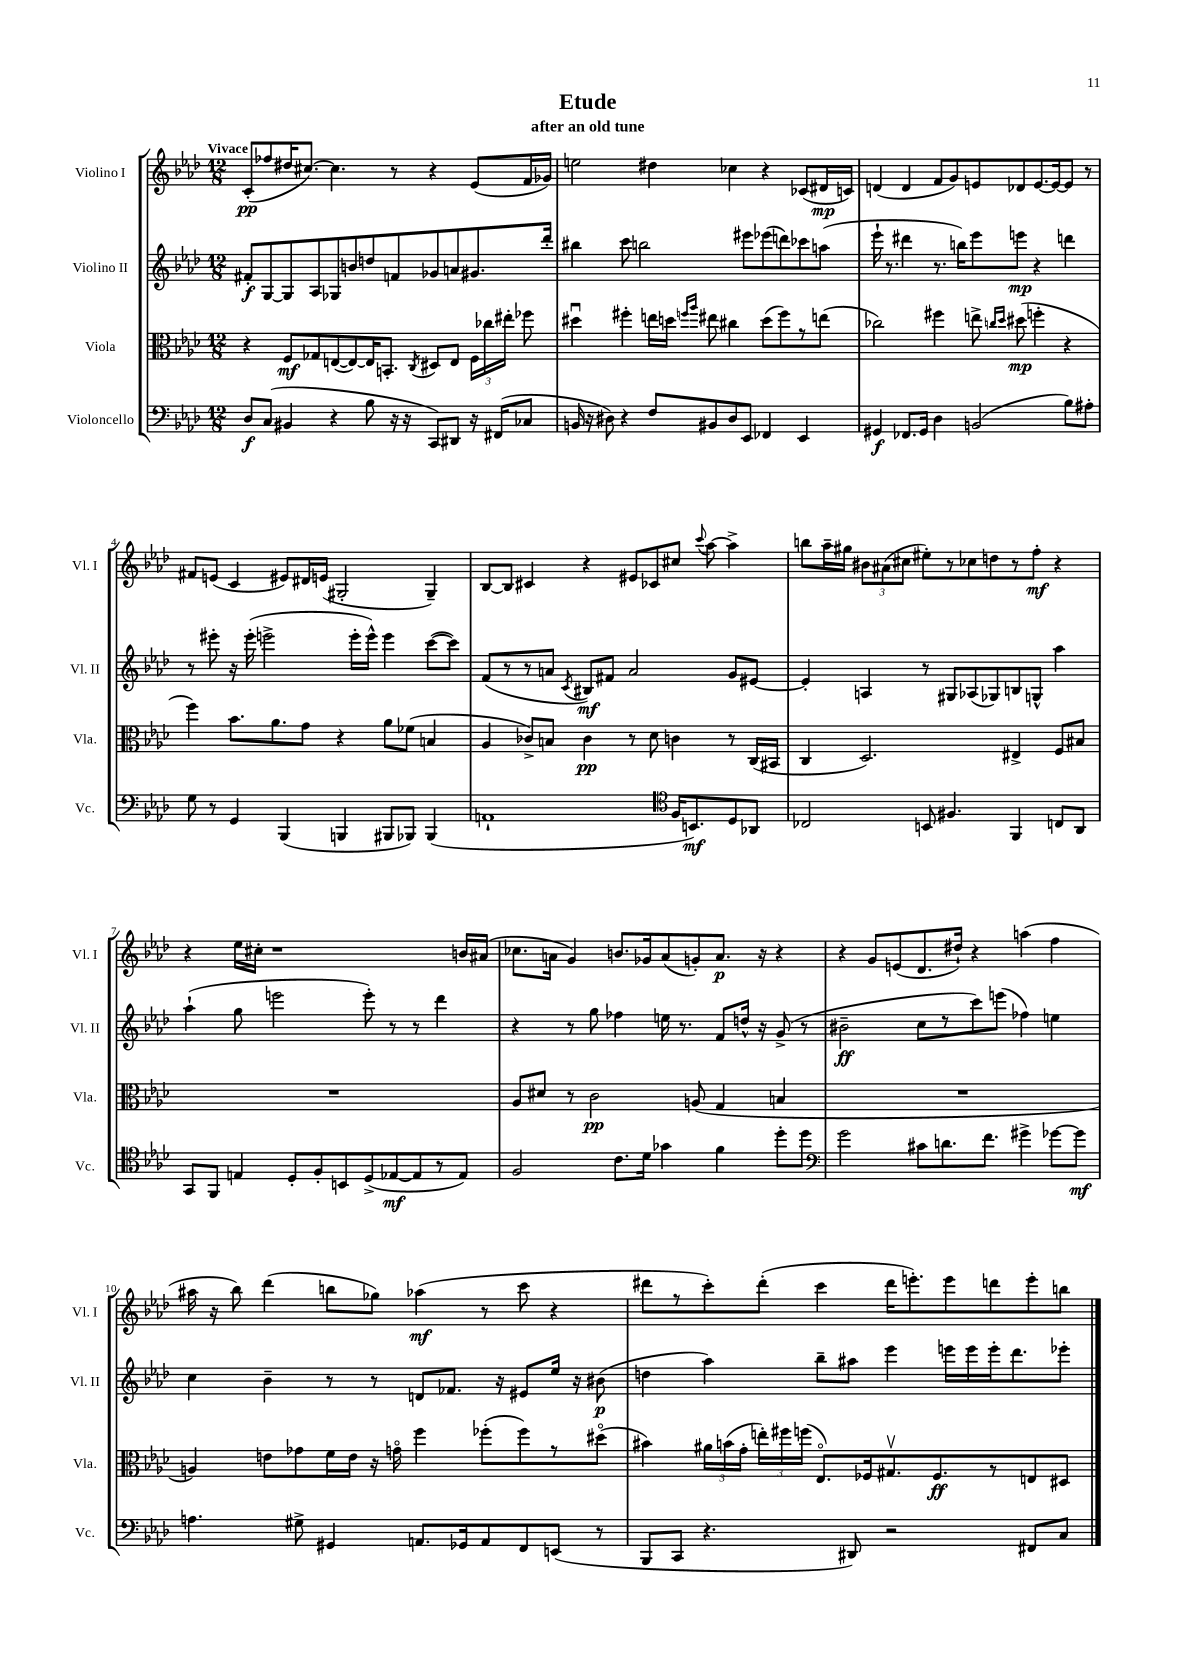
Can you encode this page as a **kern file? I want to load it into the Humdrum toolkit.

**kern	**kern	**kern	**kern
*staff4	*staff3	*staff2	*staff1
*clefF4	*clefC3	*clefG2	*clefG2
*k[b-e-a-d-]	*k[b-e-a-d-]	*k[b-e-a-d-]	*k[b-e-a-d-]
*M12/8	*M12/8	*M12/8	*M12/8
8D-	4r	8f#'	(8c'
(8C	.	[8G	8ff-
4BB#	8F	8G]	16dd#
.	.	.	[8.cc#)
.	8G-	8A-	.
4r	([8E	8G-	4.cc#]
.	8E_)	8b	.
8B-	16E]	8dd	.
.	8.BB'	.	.
16r	.	8f	8r
16r	.	.	.
.	8qC	.	.
8CC)	8D#	8g-	4r
8DD#	8E	8a	.
16r	24F	8.g#	(8e-
.	24cc-	.	.
(16FF#	.	.	.
.	24ee#'	.	.
8C-	8ff-	.	16f
.	.	16ddd-'	16g-)
=	=	=	=
16BB	4dd#u	4bb#	2ee
16r	.	.	.
8D#)	.	.	.
4r	4ff#'	8ccc	.
.	.	2bb	.
8F	16ee	.	4dd#
.	16dd	.	.
.	16qqff	.	.
.	16qqaa-	.	.
8BB#	8ee#	.	.
8D#	4cc#	.	4cc-
8EE-	.	8eee#	.
4FF-	(8dd	(8eee-	4r
.	8ff)	8ddd)	.
4EE-	8r	8ccc-	(8c-
.	(8ee	(8aa	16d#
.	.	.	16c)
=	=	=	=
4GG#	2cc-)	16eee-`	(4d
.	.	8.r	.
8.FF-	.	4ddd#	4d
16GG#	.	.	.
4D-	4ff#	8.r	8f
.	.	.	8g)
.	.	16bb)	.
(2BB	8ee^	8eee-	8e
.	16qqcc	.	.
.	16qqdd-	.	.
.	(8dd#	8eee	8d-
.	4ff'	4r	[8.e
.	.	.	16e_
8B-)	4r	4ddd	8e]
8A#'	.	.	8r
=	=	=	=
8G	4ff)	8r	8f#
8r	.	8eee#'	(8e
4GG	8.b-	16r	4c
.	.	(16eee#'	.
.	.	2eee^	.
.	8.a-	.	.
(4BBB-	.	.	8e#)
.	8g	.	16d#
.	.	.	(16e
4BBB	4r	.	2G#'
.	.	16eee'	.
.	.	16eee^^)	.
8BBB#	8a-	4eee	.
8BBB-)	(8f-	.	.
(4BBB-	4B	([8ccc	4G#~)
.	.	8ccc])	.
=	=	=	=
1AA`	4A-	(8f	[8B-
.	.	8r	8B-]
.	8c-^)	8r	4c#
.	8B	8a	.
.	.	8qc	.
.	4c-	8B#)	4r
.	.	8f#	.
.	8r	2a	8e#
.	8d-	.	8c-
*clefC4	*	*	*
16F	4c	.	8cc#
8.BB)	.	.	.
.	.	.	8qqccc
.	.	.	[8aa-
8D-	8r	8g	4aa-^]
8AA-	(16C	[8e#	.
.	16BB#	.	.
=	=	=	=
2C-	4C	4e#']	8bb
.	.	.	16aa-~
.	.	.	16gg#
.	2.D-)	4A	12b#
.	.	.	(12a#
.	.	.	12cc#
8BB	.	8r	8ee#')
4.F#	.	8G#	8r
.	.	(8A-	8cc-
.	.	8G-)	8dd
4FF	4E#^	8B	8r
.	.	8G^^	8ff'
8C	8F	4aa-	4r
8AA-	8B#	.	.
=	=	=	=
8GG	1.r	(4aa-`	4r
8FF	.	.	.
4E	.	8gg	16ee-
.	.	.	16cc#'
.	.	2eee	1r
8D-'	.	.	.
8F'	.	.	.
8BB	.	.	.
(8D-^	.	8eee')	.
[8E-	.	8r	.
8E-]	.	8r	.
8r	.	4ddd-	.
8E-)	.	.	16b
.	.	.	(16a#
=	=	=	=
2F	8A-	4r	8.cc-
.	8d#	.	.
.	.	.	16a
.	8r	8r	4g)
.	2c	8gg	.
8.c	.	4ff-	8.b
16d-	.	.	16g-
4g-	.	16ee	(8a
.	.	8.r	.
.	(8A	.	8g')
4f	4G	8f	8.a
.	.	16dd^^	.
.	.	16r	16r
8dd-'	4B	(8g^	4r
8dd-	.	8r	.
=	=	=	=
*clefF4	*	*	*
2g	1.r	2b#~	4r
.	.	.	8g
.	.	.	(8e
8c#	.	8cc	8.d-
8.d	.	8r	.
.	.	.	16dd#`)
.	.	8ccc)	4r
8.f	.	.	.
.	.	(8eee	.
4g#^	.	4ff-)	(4aa
[8g-	.	4ee	4ff
8g-]	.	.	.
=	=	=	=
4.A	4A)	4cc	16aa#
.	.	.	16r
.	.	.	8bb-)
.	8e	4b-~	(4ddd-
8G#^	8g-	.	.
4GG#	16f	8r	8bb
.	16e	.	.
.	16r	8r	8gg-)
.	16go	.	.
8.AA	4ff	8d	(4aa-
.	.	8.f-	.
16GG-	.	.	.
8AA	(8ff-'	.	8r
.	.	16r	.
8FF	8ff-)	8e#	8ccc
(8EE	8r	16ee-	4r
.	.	16r	.
8r	(8dd#o	(8b#	.
=	=	=	=
8BBB-	4b#)	4dd	8ddd#
8CC	.	.	8r
4.r	24a#	4aa-)	8ccc')
.	(24b	.	.
.	24g'	.	.
.	24ee')	.	(8ddd#'
.	24ff#	.	.
.	(24ff	.	.
.	8.E-o)	8bb-~	4ccc
8DD#)	.	8aa#	.
.	16F-	.	.
2r	8.G#v	4eee-	16ddd#
.	.	.	8.eee')
.	8.F-	.	.
.	.	16eee	8eee
.	.	16eee	.
.	8r	16eee'	8ddd
.	.	8.ddd-	.
8FF#	8E	.	8eee'
8C	8D#	8eee-'	8bb
==	==	==	==
*-	*-	*-	*-
